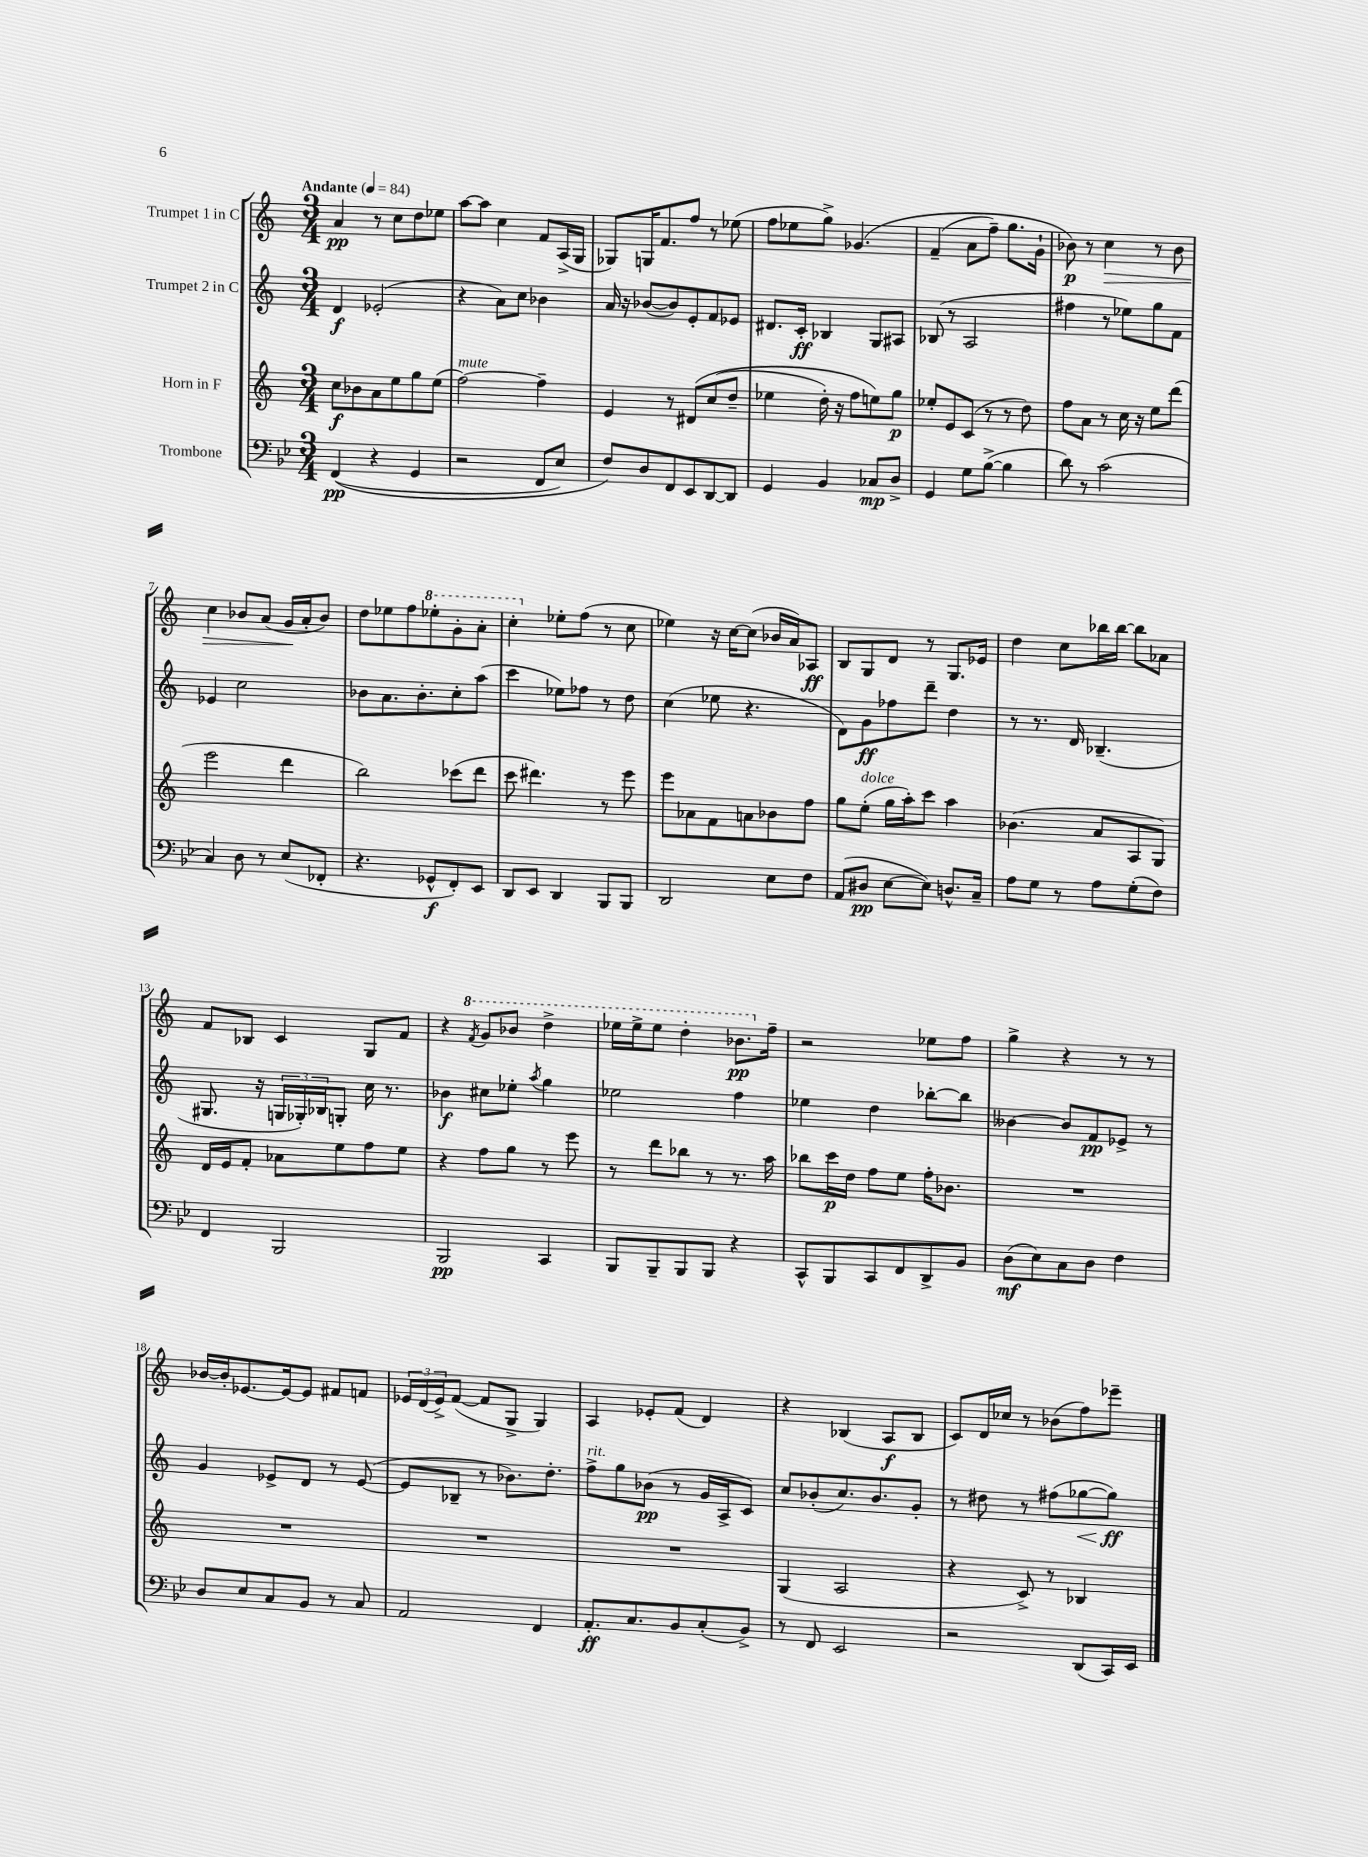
<<
\new StaffGroup <<
\new Staff = "s0" \with { instrumentName = "Trumpet 1 in C" } {
    \clef treble \key c \major \numericTimeSignature \time 3/4 \tempo "Andante" 4 = 84
    a'4\pp r8 c''8 d''8 ees''8 |
    a''8~ a''8 c''4 f'8 a16->( g16 |
    ges8) g16 f'8. f''8 r8 ees''8( |
    f''8 ees''8 g''8->) ges'4.\( |
    f'4--( a'8 f''8--) g''8. g'16-! |
    bes'8\p\) r8 c''4\> r8 bes'8 |
    c''4 bes'8 a'8( g'16\! a'16-. bes'8) |
    d''8 ees''8 f''8 \ottava #1 ees'''8-. g''8-. a''8-. |
    c'''4-. \ottava #0 ees''8-. f''8( r8 c''8 |
    ees''4) r16 c''16~ c''8( bes'16 a'16) aes8\ff |
    b8 g8 d'8 r8 g8. ees'16 |
    d''4 c''8 bes''16 bes''16~ bes''8 aes'8 |
    f'8 bes8 c'4 g8 f'8 |
    r4 \ottava #1 \acciaccatura { f''8 } g''8 bes''8 d'''4-> |
    ees'''16 ees'''16-> ees'''8 d'''4-. bes''8.\pp \ottava #0 f''16-- |
    r2 ees''8 f''8 |
    g''4-> r4 r8 r8 |
    bes'16~ bes'16-. ees'8.~ ees'16~ ees'8 fis'8 f'8 |
    \tuplet 3/2 { ees'16 d'16( ees'16->) } f'8~( f'8 g8-> g4) |
    a4 ees'8-. f'8( d'4) |
    r4 bes4( a8\f bes8 |
    c'8) d'16 ces''16 r8 bes'8( f''8) ees'''8-- \bar "|." |
}
\new Staff = "s1" \with { instrumentName = "Trumpet 2 in C" } {
    \clef treble \key c \major \numericTimeSignature \time 3/4
    d'4\f ees'2-.( |
    r4 a'8) c''8 bes'4 |
    a'16 r16 bes'8~( bes'8) e'8-. f'8 ees'8 |
    dis'8. c'16-.\ff bes4 g8 ais8 |
    bes8( r8 a2 |
    fis''4 r8 ees''8) g''8 f'8 |
    ees'4 c''2 |
    bes'8 a'8. bes'8.-. c''8-. a''8( |
    c'''4 ees''8) fes''8 r8 d''8 |
    c''4( ees''8 r4. |
    d'8) g'8\ff fes''8 d'''8-- d''4 |
    r8 r8. d'16 bes4.--( |
    gis8. r16 \tuplet 3/2 { g16 ges16-.) bes16 } g8-. c''16 r8. |
    bes'4\f cis''8 ees''8-. \acciaccatura { a''8 } g''4 |
    ees''2 f''4 |
    ees''4 d''4 bes''8~-. bes''8 |
    beses'4~ beses'8 f'8\pp ees'8-> r8 |
    g'4 ees'8-> d'8 r8 ees'8~( |
    ees'8 bes8-- r8 bes'8.) d''8.-. |
    f''8->^\markup { \italic "rit." } g''8 bes'8\pp( r8 g'16 a16-> c'8) |
    c''8 bes'8-.( c''8.) bes'8. g'8-. |
    r8 dis''8 r8 fis''8( ges''8~\< ges''8\ff\!) \bar "|." |
}
\new Staff = "s2" \with { instrumentName = "Horn in F" } {
    \clef treble \key c \major \numericTimeSignature \time 3/4
    c''8\f bes'8 a'8 e''8 g''8 e''8( |
    f''2~^\markup { \italic "mute" }) f''4-- |
    e'4 r8 dis'8\( c''8( d''8-- |
    ees''4 d''16-.) r16 f''8 e''8\) g''8\p |
    ees''8-. e'8 c'8( r8 r8 d''8) |
    f''8 a'8 r8 c''16 r16 e''8 d'''8( |
    e'''2 d'''4 |
    b''2) ces'''8( d'''8 |
    c'''8 dis'''4.) r8 e'''8 |
    e'''8 aes'8 f'8 a'8 bes'8 f''8 |
    g''8 e''8-.^\markup { \italic "dolce" }( g''16 a''16-.) c'''8 a''4 |
    bes'4.( a'8 a8 g8) |
    d'16 e'16 f'8-. aes'8 e''8 f''8 e''8 |
    r4 f''8 g''8 r8 e'''8 |
    r8 d'''8 bes''8 r8 r8. a''16 |
    bes''8 c'''16\p d''16 f''8 e''8 f''16-. bes'8. |
    R2. |
    R2. |
    R2. |
    R2. |
    g4( a2 |
    r4 c'8->) r8 bes4 \bar "|." |
}
\new Staff = "s3" \with { instrumentName = "Trombone" } {
    \clef bass \key bes \major \numericTimeSignature \time 3/4
    f,4\pp(\( r4 g,4 |
    r2 f,8 ees8) |
    f8\) d8 f,8 ees,8 d,8~ d,8 |
    g,4 bes,4 ces8\mp d8-> |
    g,4 g8 bes8~->( bes4 |
    d'8) r8 c'2( |
    c4) d8 r8 ees8( fes,8-. |
    r4. ges,8-^\f f,8-.) ees,8 |
    d,8 ees,8 d,4 bes,,8 bes,,8 |
    d,2 ees8 f8 |
    a,8( dis8\pp ees8~ ees8) d8.-^ c16-- |
    a8 g8 r8 a8 g8-.( f8) |
    f,4 bes,,2 |
    bes,,2\pp c,4 |
    bes,,8 bes,,8-- bes,,8 bes,,8 r4 |
    c,8-^ bes,,8 c,8 f,8 d,8-> bes,8 |
    d8\mf( ees8) c8 d8 f4 |
    d8 ees8 c8 bes,8 r8 c8 |
    a,2 f,4 |
    a,8.-.\ff c8. bes,8 c8-.( bes,8->) |
    r8 f,8 ees,2 |
    r2 d,8( c,16) ees,16 \bar "|." |
}
>>
>>
